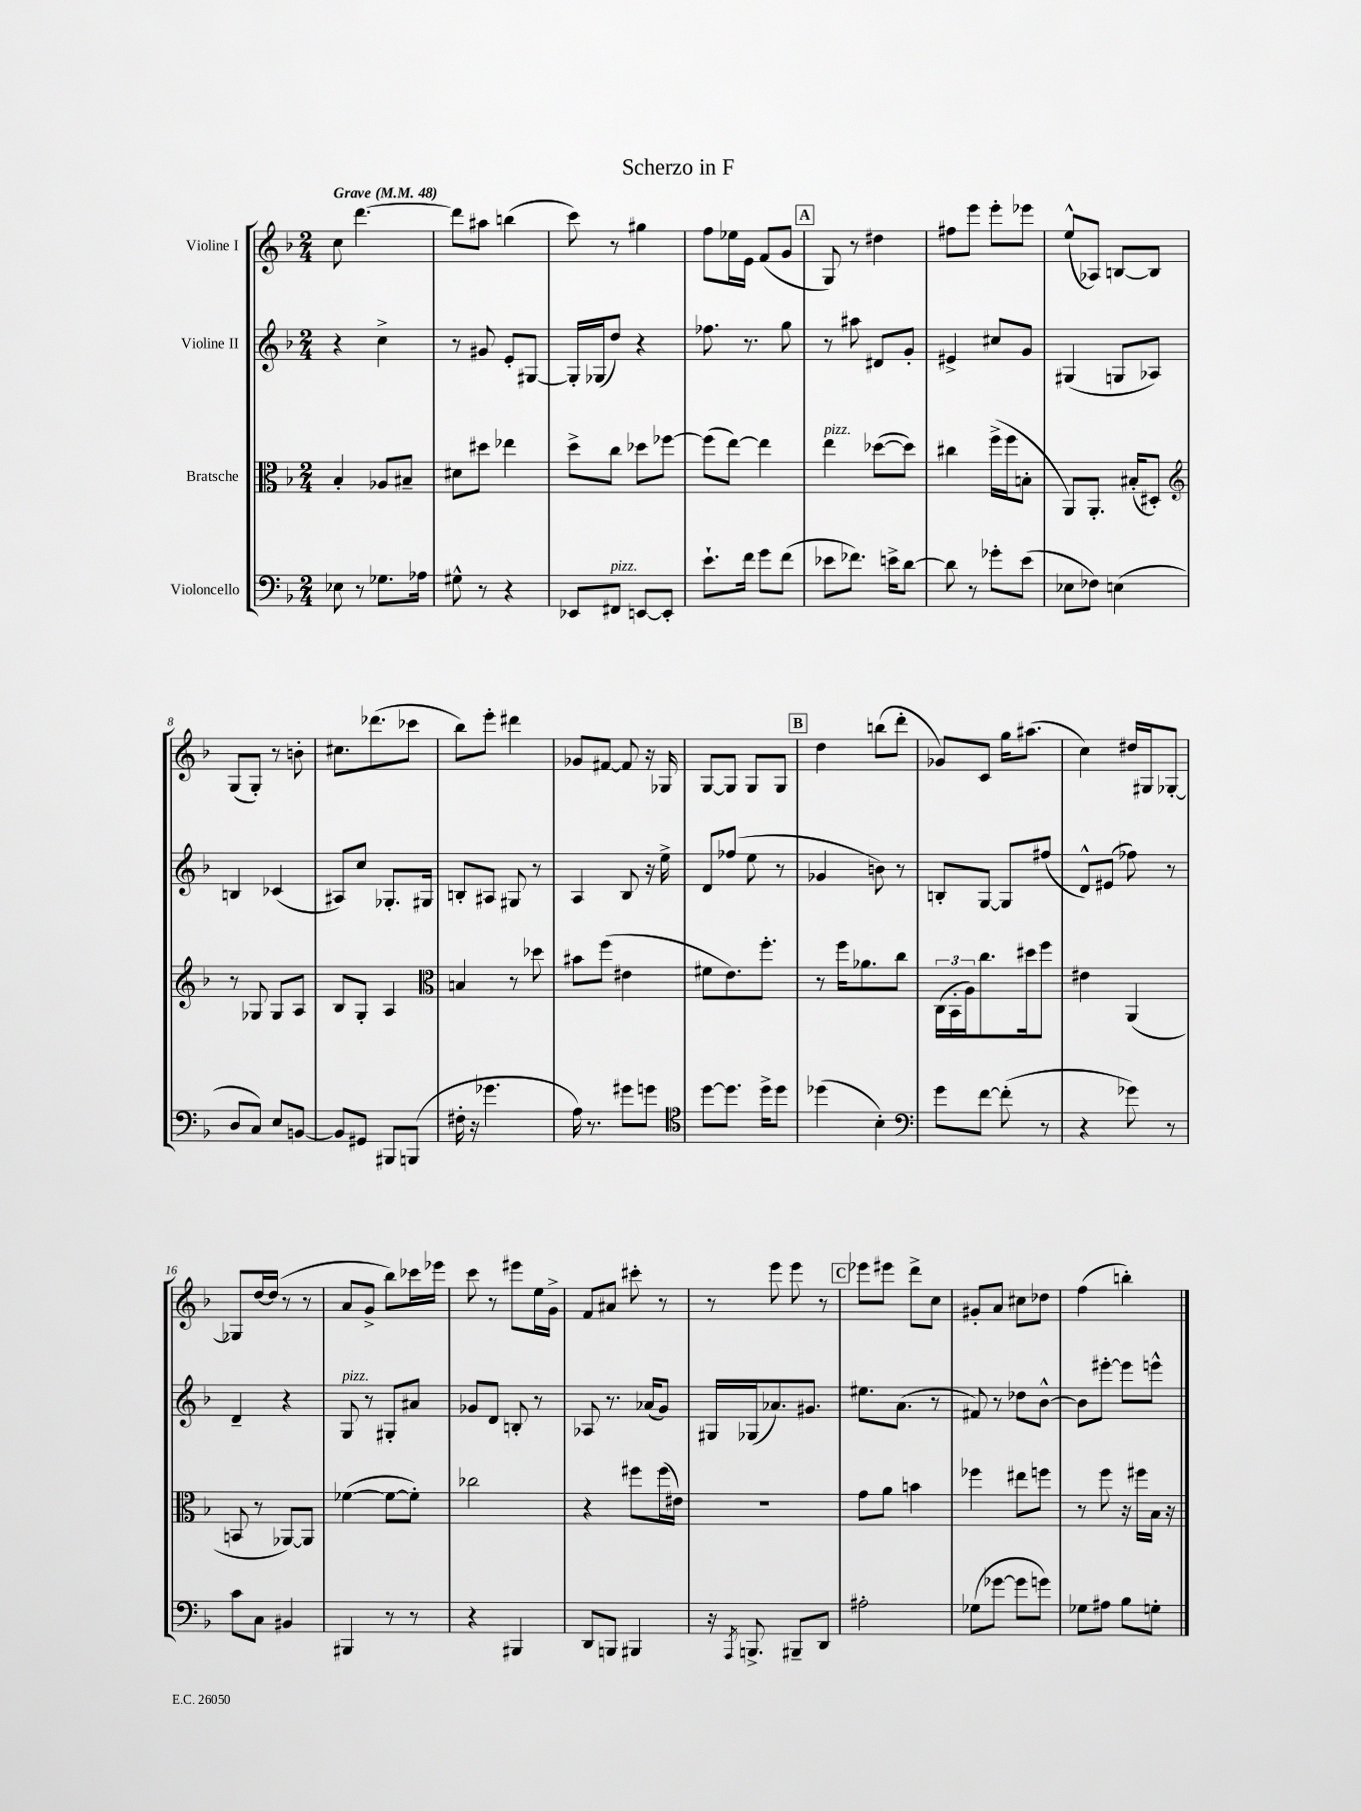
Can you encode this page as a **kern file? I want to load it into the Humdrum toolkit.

**kern	**kern	**kern	**kern
*staff4	*staff3	*staff2	*staff1
*clefF4	*clefC3	*clefG2	*clefG2
*k[b-]	*k[b-]	*k[b-]	*k[b-]
*M2/4	*M2/4	*M2/4	*M2/4
*MM48	*MM48	*MM48	*MM48
8E-\	4B-'/	4r	8cc\
8r	.	.	[4.ddd\
8.G-\L	8A-/L	4cc^\	.
.	8B#~/J	.	.
16A-\Jk	.	.	.
=	=	=	=
8G#^^\	8d#\L	8r	8ddd\]L
8r	8dd#\J	8g#/	8aa#\J
4r	4ee-\	8e'/L	(4bb\
.	.	[8G#/J	.
=	=	=	=
8EE-/L	8dd^\L	16G#'/]LL	8ccc\)
.	.	(16G-/J	.
8FF#/J	8cc\J	8dd/J)	8r
[8EE/L	8dd-\L	4r	4gg#\
8EE'/]J	[8ff-\J	.	.
=	=	=	=
8.e`\L	(8ff-\]L	8.ff-\	8ff\L
.	[8ee\J)	.	16ee-\L
16f\Jk	.	8.r	16e\JJ
8g\L	4ee\]	.	(8f/L
(8f\J	.	8gg\	8g/J
=	=	=	=
8e-\L	4ee\	8r	8G/)
8.f-\J)	.	8aa#\	8r
.	([8dd-\L	8d#/L	4dd#\
16e^\LK	.	.	.
[8d\J	8dd-\]J)	8g'/J	.
=	=	=	=
8d\]	4cc#\	4e#^/	8ff#\L
8r	.	.	8eee\J
8g-'\L	(16ff^\LL	8cc#/L	8eee'\L
.	16ff\J	.	.
(8e\J	8B'\J	8g/J	8eee-\J
=	=	=	=
8E-\L	8AA/L)	(4G#/	(8ee^^/L
8F-\J)	8.AA'/J	.	8A-/J)
(4E\	.	8G/L	[8B/L
.	(16B#'/LK	.	.
.	8D#'/J)	8A-/J)	8B/]J
=	=	=	=
*	*clefG2	*	*
8D/L	8r	4B/	(8G/L
8C/J)	8G-/	.	8G'/J)
8E/L	8G-/L	(4c-/	8r
[8BB/J	8A/J	.	8b'\
=	=	=	=
8BB/]L	8B-/L	8A#/L)	8.cc#\L
8GG#/J	8G'/J	8cc/J	.
.	.	.	(8.ddd-\
8BBB#/L	4A/	8.G-'/L	.
(8BBB/J	.	.	8ccc-\J
.	.	16G#/Jk	.
=	=	=	=
*	*clefC3	*	*
16F#'\	4B/	8B'/L	8bb-\L)
16r	.	.	.
4.g-\	.	8A#/J	8eee'\J
.	8r	8G#/	4ddd#\
.	8dd-\	8r	.
=	=	=	=
16A\)	8b#\L	4A/	8g-/L
8.r	.	.	.
.	(8ff\J	.	[8f#/J
8g#\L	4e#\	8B-/	8f#/]
8g\J	.	16r	16r
.	.	16ee^\	16G-/
=	=	=	=
*clefC4	*	*	*
[8dd\L	8f#\L	8d/L	[8G/L
8.dd\]J	8.e\)	(8ff-/J	8G/]J
.	.	8ee\	8G/L
16dd^\LK	8.ff'\J	.	.
8dd\J	.	8r	8G/J
=	=	=	=
(4dd-\	8r	4g-/	4dd\
.	16ff\LK	.	.
.	8.a-\	.	.
4B-'\)	.	8b\)	(8bb\L
.	8cc\J	8r	8ddd'\J
=	=	=	=
*clefF4	*	*	*
8g\L	(24C\LL	8B'/L	8g-/L)
.	24BB-'\	.	.
.	24A\J)	.	.
[8f\J	8.cc\	[8G/J	8c/J
(8f'\]	.	8G/]L	16gg\LK
.	16dd#\k	.	(8.aa#\J
8r	8ff\J	(8ff#/J	.
=	=	=	=
4r	4e#\	8d^^/L)	4cc\)
.	.	(8e#/J	.
8g-\)	(4AA/	8ff-\)	16dd#/LL
.	.	.	16G#/J
8r	.	8r	[8G-'/J
=	=	=	=
8c\L	8BB/	4d~/	8G-/]L
8C\J	8r	.	[16dd/L
.	.	.	(16dd/]JJ
4BB#/	[8AA-/L)	4r	8r
.	8AA-/]J	.	8r
=	=	=	=
4BBB#/	([4f-\	8G/	8a/L
.	.	8r	8g^/J
8r	8f-\_L	8G#'/L	8bb-\L)
8r	8f-'\]J)	8a#/J	16ccc-\L
.	.	.	16eee-\JJ
=	=	=	=
4r	2cc-\	8g-/L	8ccc\
.	.	8d/J	8r
4BBB#/	.	8B'/	8eee#\L
.	.	8r	16ee\L
.	.	.	16g^\JJ
=	=	=	=
8DD/L	4r	8A-/	8f/L
8BBB/J	.	8.r	8a#/J
4BBB#/	8ff#\L	.	8ccc#'\
.	.	(16a-/LK	.
.	(16ff#\L	8g/J)	8r
.	16e#\JJ)	.	.
=	=	=	=
16r	2r	16G#/LL	8r
8qAAA/	.	.	.
8.BBB^/	.	(16G-/J	.
.	.	8.a-/)	8eee\
8BBB#~/L	.	.	8eee\
.	.	8.g#/J	.
8DD/J	.	.	8r
=	=	=	=
2A#'\	8g\L	8.ee#\L	8eee-\L
.	8a\J	.	8eee#\J
.	.	(8.a\J	.
.	4b\	.	8ddd^\L
.	.	8r	8cc\J
=	=	=	=
(8G-\L	4ff-\	8f#/)	8g#'/L
[8g-\J	.	8r	8a/J
8g-\]L	8ee#\L	8dd-\L	8cc#\L
8g\J)	8ff\J	[8b-^^\J	8dd-\J
=	=	=	=
8G-\L	8r	8b-\]L	(4ff\
8A#\J	8ff\	[8eee#'\J	.
8B-\L	16r	8eee#\]L	4bb'\)
.	16ff#\LL	.	.
8G'\J	16B-\JJ	8eee^^\J	.
.	16r	.	.
==	==	==	==
*-	*-	*-	*-
